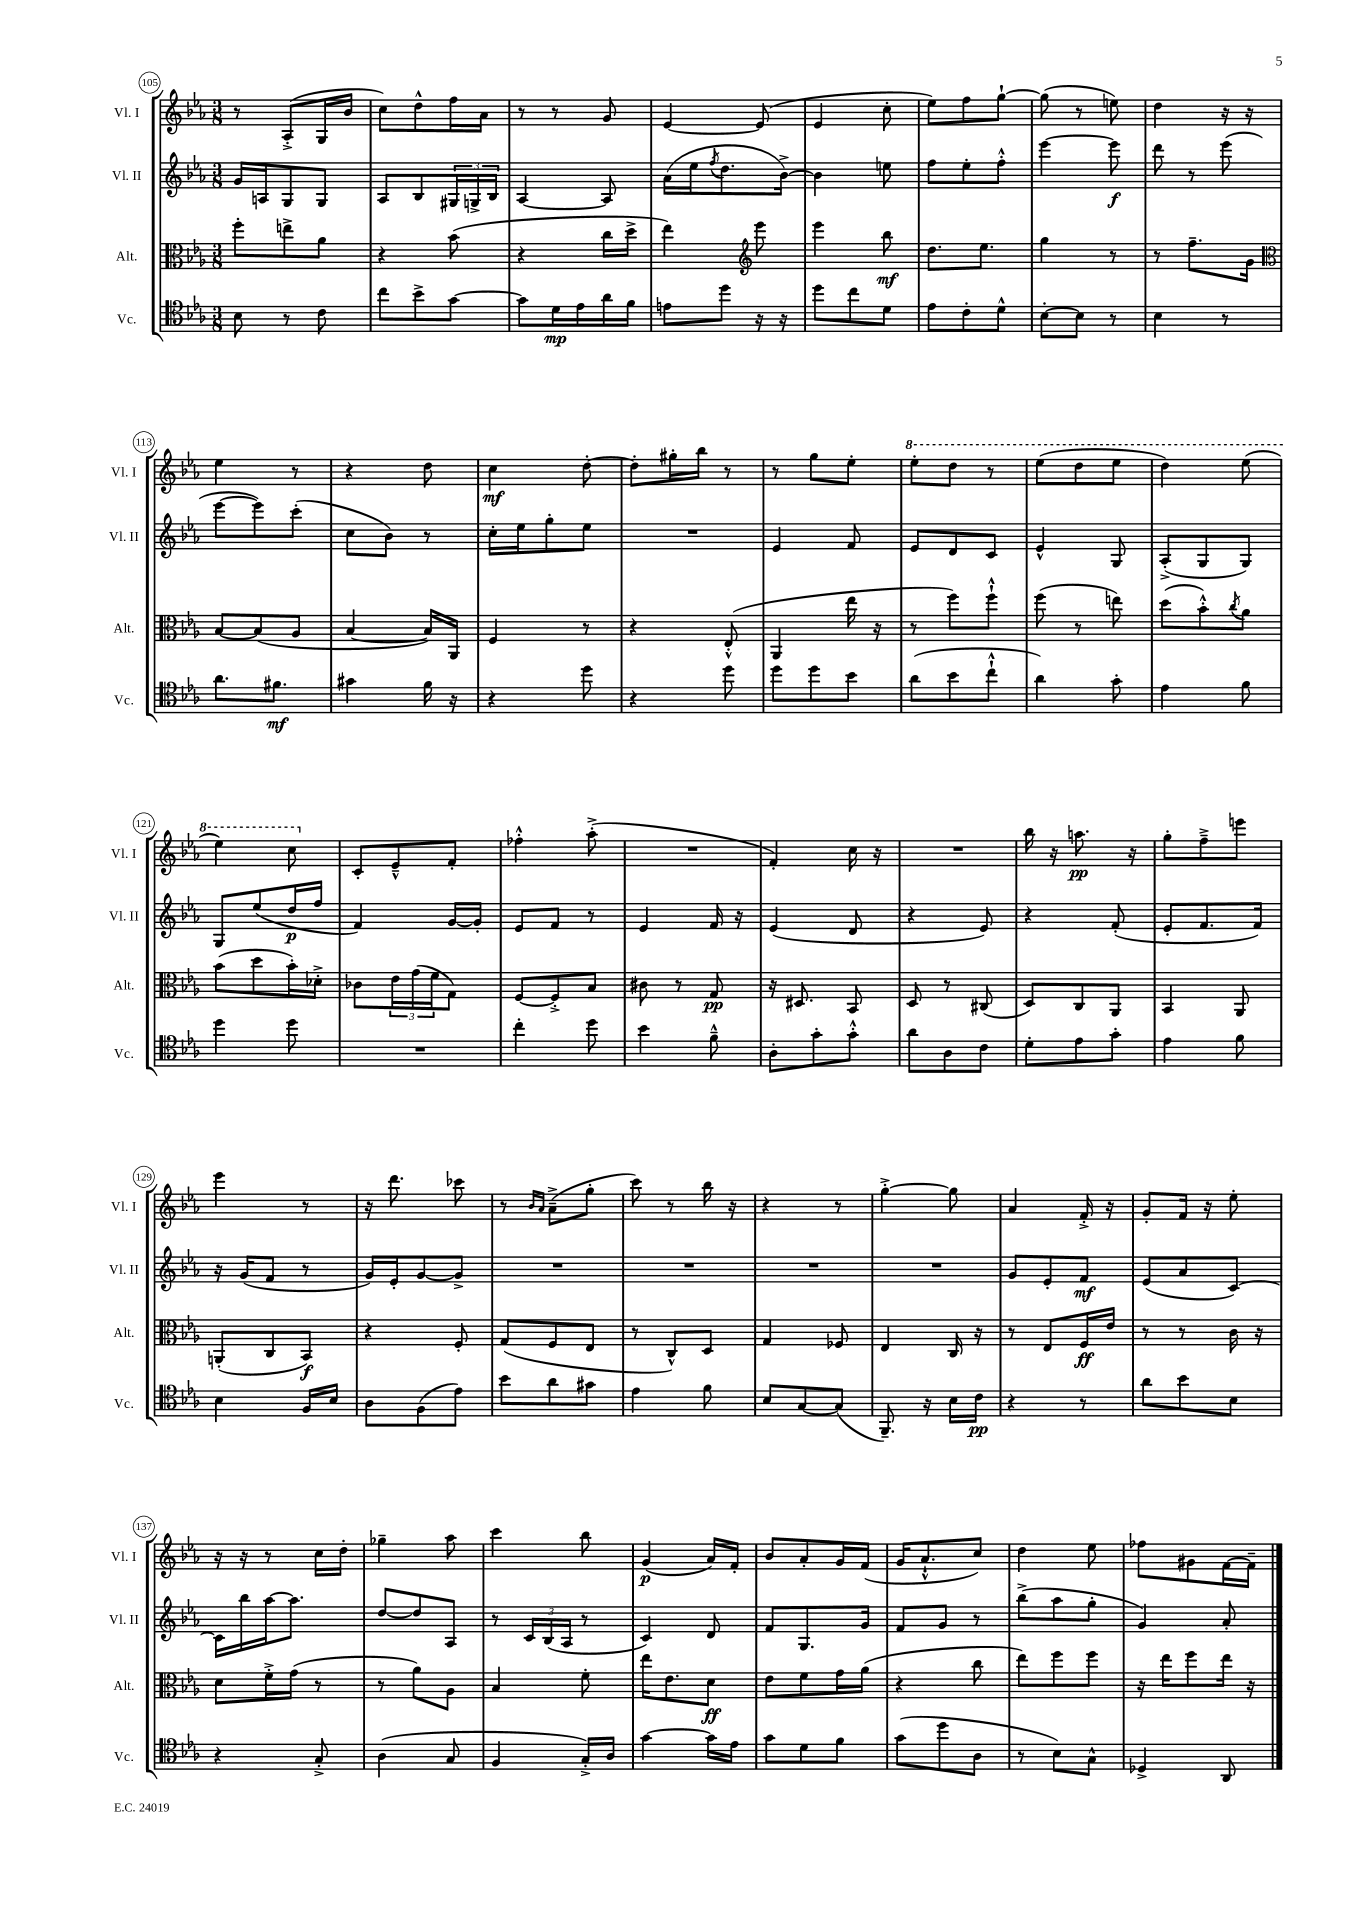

**kern	**kern	**kern	**kern
*staff4	*staff3	*staff2	*staff1
*clefC4	*clefC3	*clefG2	*clefG2
*k[b-e-a-]	*k[b-e-a-]	*k[b-e-a-]	*k[b-e-a-]
*M3/8	*M3/8	*M3/8	*M3/8
8B-\	8ff'\L	16g/LL	8r
.	.	16A/J	.
8r	8ee^\	8G/	(8A-'^/L
8c\	8a-\J	8G/J	16G/L
.	.	.	16b-/JJ
=	=	=	=
8cc\L	4r	8A-/L	8cc\L)
8b-^\	.	8B-/	8dd^^\
[8g\J	(8b-\	24G#/L	16ff\L
.	.	24G^/	.
.	.	.	16a-\JJ
.	.	24B-/JJ	.
=	=	=	=
8g\]L	4r	[4A-/	8r
16d\L	.	.	8r
16e-\	.	.	.
16a-\	16cc\LL	8A-/]	8g/
16f\JJ	16dd^\JJ	.	.
=	=	=	=
8e\L	4ee-\)	(16a-\LL	[4e-/
.	.	16ee-\J	.
.	.	8qff/	.
8dd\J	.	8.dd\	.
*	*clefG2	*	*
16r	8eee-\	.	(8e-/]
16r	.	[16b-^\Jk)	.
=	=	=	=
8dd\L	4eee-\	4b-\]	4e-/
8cc\	.	.	.
8d\J	8bb-\	8ee\	8cc'\
=	=	=	=
8e-\L	8.dd\L	8ff\L	8ee-\L)
8c'\	.	8ee-'\	8ff\
.	8.ee-\J	.	.
8d^^\J	.	8ff'^^\J	[8gg`\J
=	=	=	=
[8B-'\L	4gg\	[4eee-\	(8gg\]
8B-\]J	.	.	8r
8r	8r	8eee-\]	8ee\)
=	=	=	=
4B-\	8r	8ddd\	4dd\
.	8.ff~\L	8r	.
8r	.	(8eee-\	16r
.	16g\Jk	.	16r
=	=	=	=
*	*clefC3	*	*
8.a-\L	[8B-/L	[8eee-\L	4ee-\
.	(8B-/]	8eee-\])	.
8.f#\J	.	.	.
.	8A-/J	(8ccc'\J	8r
=	=	=	=
4g#\	[4B-/	8cc\L	4r
.	.	8b-\J)	.
16f\	16B-/]LL)	8r	8dd\
16r	16AA-/JJ	.	.
=	=	=	=
4r	4F/	16cc'\LL	4cc\
.	.	16ee-\J	.
.	.	8gg'\	.
8dd\	8r	8ee-\J	[8dd'\
=	=	=	=
4r	4r	4.r	8dd'\]L
.	.	.	16gg#'\L
.	.	.	16bb-\JJ
8dd\	(8E-'^^/	.	8r
=	=	=	=
8dd\L	4AA-/	4e-/	8r
8dd\	.	.	8gg\L
8b-\J	16ee-\	8f/	8ee-'\J
.	16r	.	.
=	=	=	=
(8a-\L	8r	8e-/L	8eee-'\L
8b-\	8ff\L)	8d/	8ddd\J
8cc`^^\J	8ff`^^\J	8c/J	8r
=	=	=	=
4a-\)	(8ff\	4e-^^/	(8eee-\L
.	8r	.	8ddd\
8g'\	8ee\)	8G/	8eee-\J
=	=	=	=
4e-\	(8dd\L	(8A-'^/L	4ddd\)
.	8b-'^^\)	8G/	.
.	8qcc/	.	.
8f\	8a-\J	8G/J)	(8eee-\
=	=	=	=
4dd\	(8b-\L	8G/L	4eee-\)
.	8dd\	(8ee-/	.
8dd\	16b-'\L)	16dd/L	8ccc\
.	16d-'^\JJ	16ff/JJ	.
=	=	=	=
4.r	8c-\L	4f/)	8c'/L
.	24e-\L	.	8e-~^^/
.	(24g\	.	.
.	24f\J	.	.
.	8G\J)	[16g/LL	8f'/J
.	.	16g'/]JJ	.
=	=	=	=
4cc'\	[8F/L	8e-/L	4ff-'^^\
.	8F'^/]	8f/J	.
8dd\	8B-/J	8r	(8aa-'^\
=	=	=	=
4b-\	8c#\	4e-/	4.r
.	8r	.	.
8f~^^\	8G/	16f/	.
.	.	16r	.
=	=	=	=
8A-'\L	16r	(4e-/	4f'/)
.	8.D#/	.	.
8g'\	.	.	.
8g'^^\J	8BB-/	8d/	16cc\
.	.	.	16r
=	=	=	=
8a-\L	8D/	4r	4.r
8A-\	8r	.	.
8c\J	(8C#/	8e-/)	.
=	=	=	=
8d'\L	8D/L)	4r	16bb-\
.	.	.	16r
8e-\	8C/	.	8.aa\
8g'\J	8AA-/J	(8f'/	.
.	.	.	16r
=	=	=	=
4e-\	4BB-/	8e-'/L	8gg'\L
.	.	8.f/	8ff~^\
8f\	8AA-/	.	8eee\J
.	.	16f/Jk)	.
=	=	=	=
4B-\	(8AA'/L	16r	4eee-\
.	.	(16g/LK	.
.	8C/	8f/J	.
16F/LL	8BB-/J)	8r	8r
16B-/JJ	.	.	.
=	=	=	=
8A-\L	4r	16g/LL)	16r
.	.	16e-'/J	8.ddd\
(8F\	.	[8g/	.
8e-\J)	8F'/	8g^/]J	8ccc-\
=	=	=	=
8b-\L	(8G/L	4.r	8r
.	.	.	16qqb-/LL
.	.	.	16qqa-/JJ
8a-\	8F/	.	(8a-~^\L
8g#\J	8E-/J	.	8gg'\J
=	=	=	=
4e-\	8r	4.r	8ccc\)
.	8C^^/L)	.	8r
8f\	8D/J	.	16bb-\
.	.	.	16r
=	=	=	=
8B-/L	4G/	4.r	4r
[8G/	.	.	.
(8G/]J	8F-/	.	8r
=	=	=	=
8.FF~/)	4E-/	4.r	[4gg'^\
16r	.	.	.
16B-\LL	16C/	.	8gg\]
16c\JJ	16r	.	.
=	=	=	=
4r	8r	8g/L	4a-/
.	8E-/L	8e-'/	.
8r	16F/L	8f/J	16f'^/
.	16e-/JJ	.	16r
=	=	=	=
8a-\L	8r	(8e-/L	8g'/L
8b-\	8r	8a-/	16f/Jk
.	.	.	16r
8B-\J	16c\	[8c/J)	8ee-'\
.	16r	.	.
=	=	=	=
4r	8d\L	16c\]LL	16r
.	.	16bb-\	16r
.	16f'^\L	[16aa-\J	8r
.	(16g\JJ	8.aa-\]J	.
8G'^/	8r	.	16cc\LL
.	.	.	16dd'\JJ
=	=	=	=
(4A-\	8r	[8dd/L	4gg-~\
.	8a-\L)	8dd/]	.
8G/	8A-\J	8A-/J	8aa-\
=	=	=	=
4F/	4B-/	8r	4ccc\
.	.	24c/LL	.
.	.	(24B-/	.
.	.	24A-/JJ	.
16G'^/LL)	8f'\	8r	8bb-\
16A-/JJ	.	.	.
=	=	=	=
[4g\	16ee-\LK	4c/)	(4g/
.	8.e-\	.	.
16g\]LL	8d\J	8d/	16a-/LL)
16e-\JJ	.	.	16f'/JJ
=	=	=	=
8g\L	8e-\L	8f/L	8b-/L
8d\	8f\	8.G/	8a-'/
8f\J	16g\L	.	16g/L
.	(16a-\JJ	16g/Jk	(16f/JJ
=	=	=	=
(8g\L	4r	8f/L	16g/LK
.	.	.	8.a-`^^/
8dd\	.	8g/J	.
8A-\J	8cc\	8r	8cc/J)
=	=	=	=
8r	8ee-\L)	(8bb-^\L	4dd\
8B-\L)	8ff\	8aa-\	.
8G^^\J	8ff\J	8gg'\J	8ee-\
=	=	=	=
4D-^/	16r	4g/)	8ff-\L
.	16ee-\LK	.	.
.	8ff\	.	8g#\
8AA-/	16ee-\Jk	8a-'/	[16f\L
.	16r	.	16f~\]JJ
==	==	==	==
*-	*-	*-	*-
